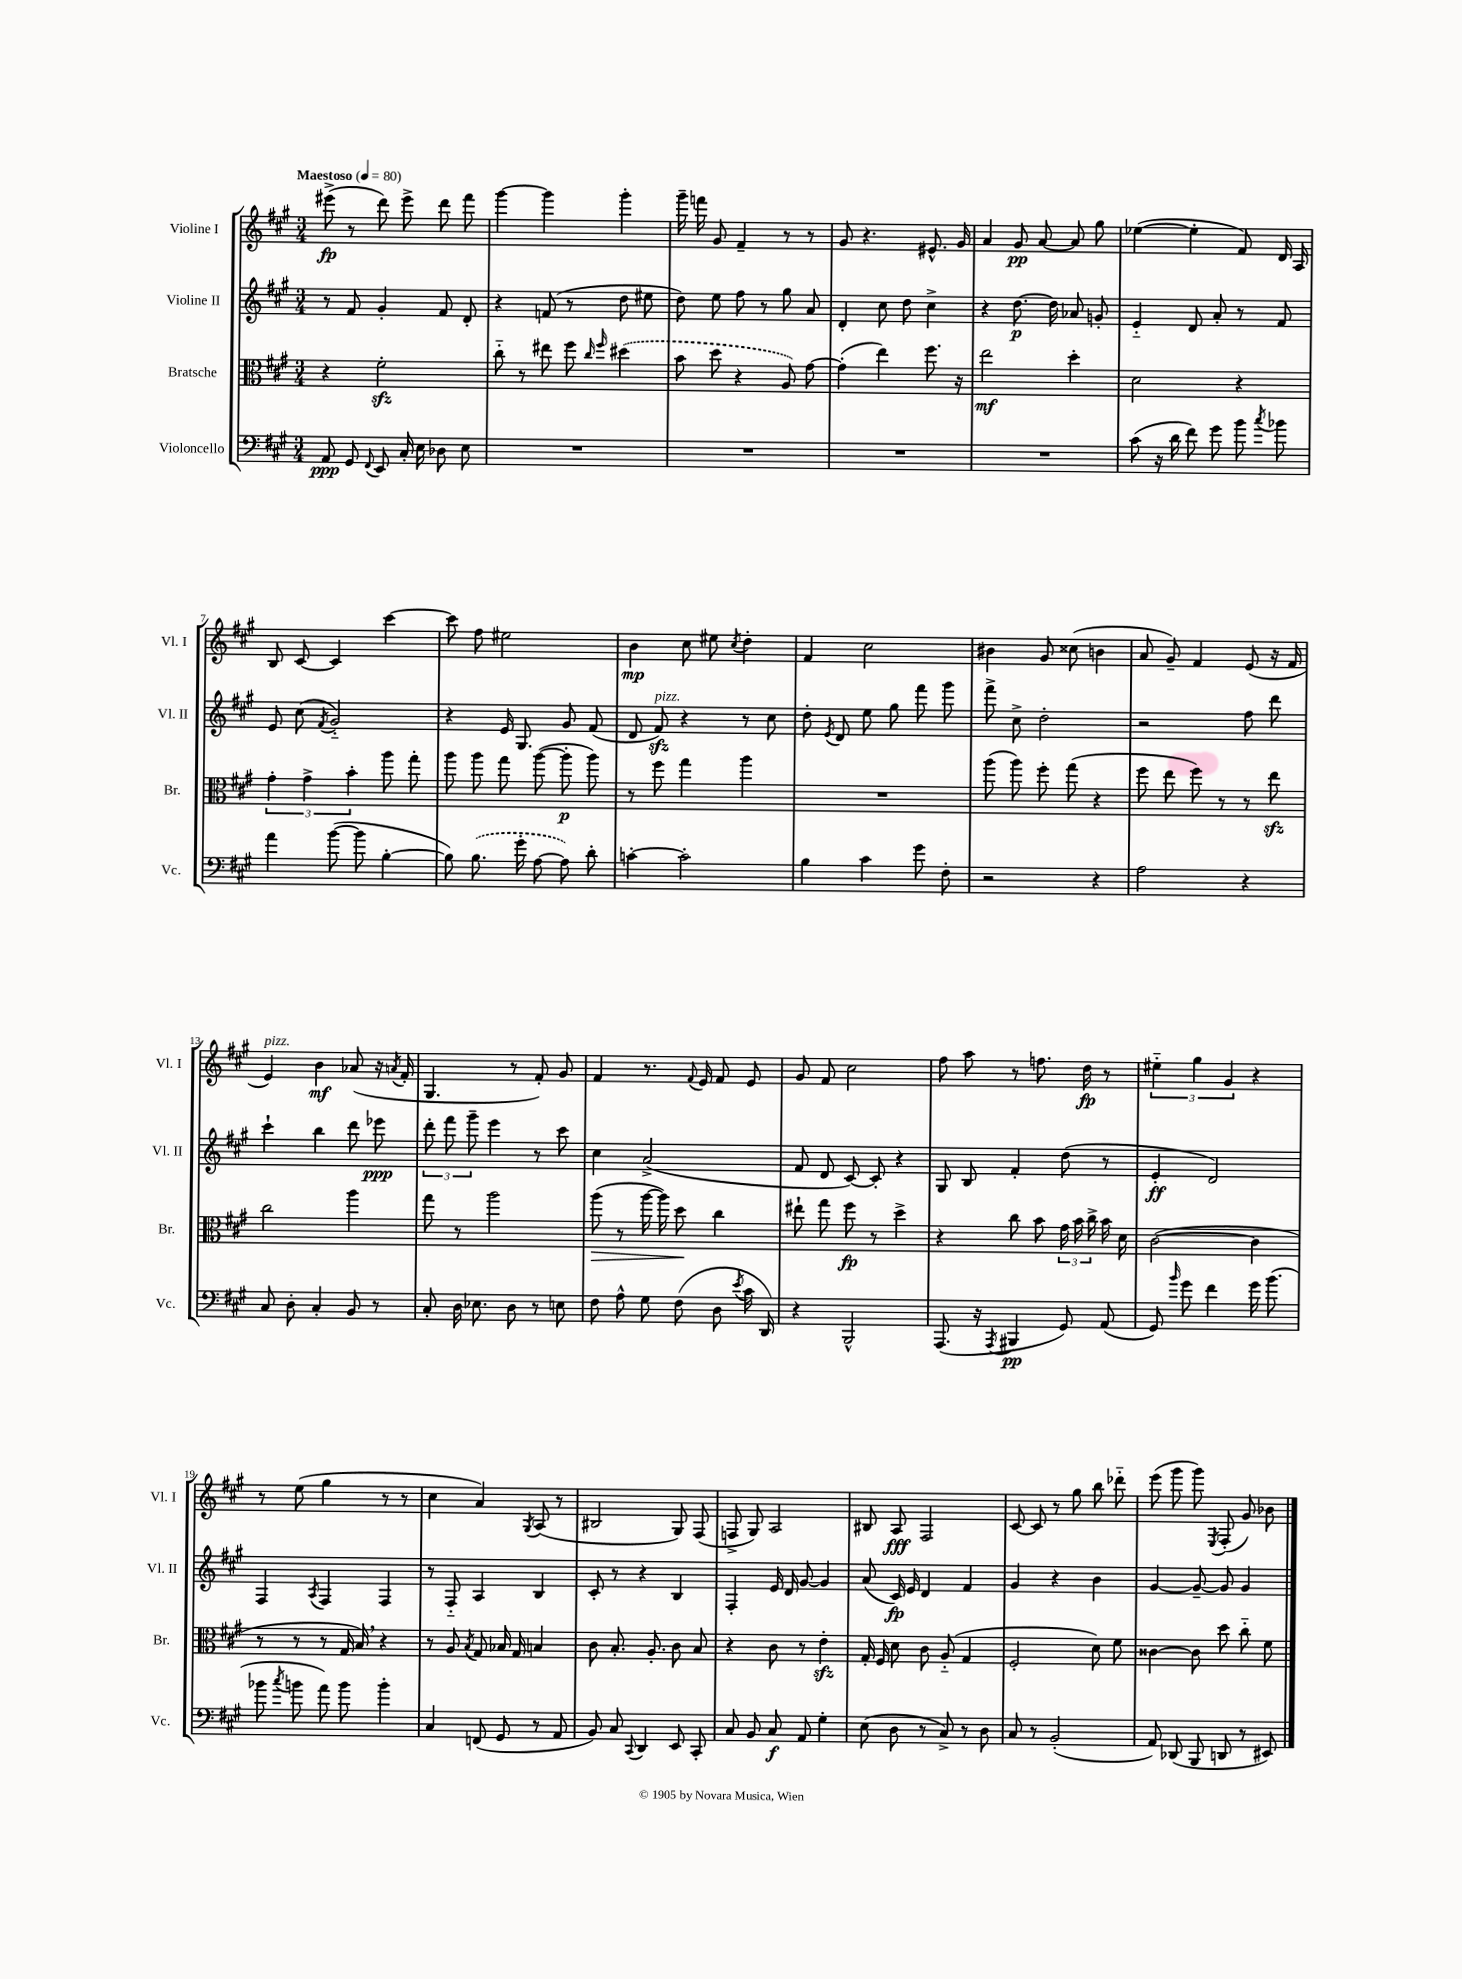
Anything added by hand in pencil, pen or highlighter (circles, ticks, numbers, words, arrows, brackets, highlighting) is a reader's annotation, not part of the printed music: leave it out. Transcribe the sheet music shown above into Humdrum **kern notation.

**kern	**dynam	**kern	**dynam	**kern	**dynam	**kern	**dynam
*part4	*part4	*part3	*part3	*part2	*part2	*part1	*part1
*staff4	*staff4	*staff3	*staff3	*staff2	*staff2	*staff1	*staff1
*I"Violoncello	*	*I"Bratsche	*	*I"Violine II	*	*I"Violine I	*
*I'Vc.	*	*I'Br.	*	*I'Vl. II	*	*I'Vl. I	*
*clefF4	*	*clefC3	*	*clefG2	*	*clefG2	*
*k[f#c#g#]	*	*k[f#c#g#]	*	*k[f#c#g#]	*	*k[f#c#g#]	*
*M3/4	*	*M3/4	*	*M3/4	*	*M3/4	*
*MM80	*	*MM80	*	*MM80	*	*MM80	*
=1	=1	=1	=1	=1	=1	=1	=1
!	!	!	!	!	!	!LO:TX:a:B:t=Maestoso	!
8AA/	ppp	4r	.	8r	.	(8eee#X^\	fp
8GG#/	.	.	.	8f#/	.	8r	.
8qqFF#/	.	.	.	.	.	.	.
8EE/	.	2f#zz'\	.	4g#'/	.	8ddd\)	.
16C#'/	.	.	.	.	.	8eee#^\	.
16E\	.	.	.	.	.	.	.
8D-X\	.	.	.	8f#/	.	8ddd\	.
8E\	.	.	.	8d'/	.	8fff#\	.
=2	=2	=2	=2	=2	=2	=2	=2
2.r	.	8cc#\	.	4r	.	[4ggg#\	.
.	.	8r	.	.	.	.	.
.	.	8ee#X\	.	(8fn/	.	4ggg#\]	.
.	.	8ff#\	.	8r	.	.	.
.	.	16qqcc#/	.	.	.	.	.
.	.	16qqff#/	.	.	.	.	.
.	.	(4dd#X\	.	8dd\	.	4ggg#'\	.
.	.	.	.	8ee#X\	.	.	.
=3	=3	=3	=3	=3	=3	=3	=3
2.r	.	8b\	.	8dd\)	.	16ggg#~\	.
.	.	.	.	.	.	16fffn\	.
.	.	8dd\	.	8ee\	.	8g#/	.
.	.	4r	.	8ff#\	.	4f#~/	.
.	.	.	.	8r	.	.	.
.	.	8A/)	.	8gg#\	.	8r	.
.	.	[8g#\	.	8a/	.	8r	.
=4	=4	=4	=4	=4	=4	=4	=4
2.r	.	(4g#'\]	.	4d'/	.	8g#/	.
.	.	.	.	.	.	4.r	.
.	.	4ee\)	.	8cc#\	.	.	.
.	.	.	.	8dd\	.	.	.
.	.	8.ff#\	.	4cc#^\	.	8.e#X^^/	.
.	.	16r	.	.	.	16g#/	.
=5	=5	=5	=5	=5	=5	=5	=5
2.r	.	2ee\	mf	4r	.	4a/	.
.	.	.	.	[8.dd\	p	8g#/	pp
.	.	.	.	.	.	[8a/	.
.	.	.	.	16dd\]	.	.	.
.	.	4dd'\	.	8a-X/	.	8a/]	.
.	.	.	.	8gn'/	.	8gg#\	.
=6	=6	=6	=6	=6	=6	=6	=6
(8c#\	.	2d\	.	4e/	.	([4ee-X\	.
16r	.	.	.	.	.	.	.
16d\	.	.	.	.	.	.	.
8f#\)	.	.	.	8d/	.	4ee-'\]	.
8g#\	.	.	.	8a'/	.	.	.
8b\	.	4r	.	8r	.	8f#/)	.
8qcc#/	.	.	.	.	.	.	.
8b-X\	.	.	.	8f#/	.	16d/	.
.	.	.	.	.	.	16A/	.
!!LO:LB:g=z
=7	=7	=7	=7	=7	=7	=7	=7
4a\	.	6g#'\	.	8e/	.	8B/	.
.	.	.	.	(8cc#\	.	[8c#/	.
.	.	6g#^\	.	.	.	.	.
.	.	.	.	8qf#/	.	.	.
([8b\	.	.	.	2g#/)	.	4c#/]	.
.	.	6b'\	.	.	.	.	.
8b\]	.	.	.	.	.	.	.
[4B'\	.	8aa\	.	.	.	[4ccc#\	.
.	.	8gg#'\	.	.	.	.	.
=8	=8	=8	=8	=8	=8	=8	=8
8B\])	.	8aa\	.	4r	.	8ccc#\]	.
(8.B\	.	8aa\	.	.	.	8ff#\	.
.	.	8gg#\	.	16e/	.	2ee#X\	.
16g#'\	.	.	.	8.G#/	.	.	.
[8A\	.	([8aa\	.	.	.	.	.
8A\])	.	8aa'\]	p	8g#/	.	.	.
8d'\	.	8aa\)	.	(8f#/	.	.	.
=9	=9	=9	=9	=9	=9	=9	=9
[4cn'\	.	8r	.	8d/	.	4b\	mp
!	!	!	!	!LO:TX:a:i:t=pizz.	!	!	!
.	.	8ff#\	.	8f#zz/)	.	.	.
2c'\]	.	4gg#\	.	4r	.	8cc#\	.
.	.	.	.	.	.	8ee#X\	.
.	.	.	.	.	.	8qcc#/	.
.	.	4aa\	.	8r	.	4dd'\	.
.	.	.	.	8cc#\	.	.	.
=10	=10	=10	=10	=10	=10	=10	=10
4B\	.	2.r	.	8dd'\	.	4f#/	.
.	.	.	.	8qe/	.	.	.
.	.	.	.	8d/	.	.	.
4c#\	.	.	.	8ee\	.	2cc#\	.
.	.	.	.	8gg#\	.	.	.
8g#\	.	.	.	8fff#\	.	.	.
8F#'\	.	.	.	8ggg#\	.	.	.
=11	=11	=11	=11	=11	=11	=11	=11
2r	.	(8aa\	.	8fff#^\	.	4b#X\	.
.	.	8aa\)	.	8cc#^\	.	.	.
.	.	8ff#'\	.	2dd'\	.	8g#/	.
.	.	(8gg#\	.	.	.	(8cc##X\	.
4r	.	4r	.	.	.	4bn\	.
=12	=12	=12	=12	=12	=12	=12	=12
2A\	.	8ff#\	.	2r	.	8a/	.
.	.	8ee\	.	.	.	8g#~/)	.
.	.	8ff#\)	.	.	.	4f#/	.
.	.	8r	.	.	.	.	.
4r	.	8r	.	8ff#\	.	(8e/	.
.	.	8eezz\	.	8ddd\	.	16r	.
.	.	.	.	.	.	16f#/	.
!!LO:LB:g=z
=13	=13	=13	=13	=13	=13	=13	=13
!	!	!	!	!	!	!LO:TX:a:i:t=pizz.	!
8C#/	.	2cc#\	.	4ccc#`\	.	4e/)	.
8D'\	.	.	.	.	.	.	.
4C#'/	.	.	.	4bb\	.	4b\	mf
8BB/	.	4aa\	.	8ddd\	.	(8a-X/	.
8r	.	.	.	8eee-X\	ppp	16r	.
.	.	.	.	.	.	8qan/	.
.	.	.	.	.	.	16f#'/	.
=14	=14	=14	=14	=14	=14	=14	=14
8C#'/	.	8gg#\	.	12ddd'\	.	4.G#/	.
.	.	.	.	12fff#\	.	.	.
16D\	.	8r	.	.	.	.	.
.	.	.	.	12ggg#~\	.	.	.
8.E-X\	.	.	.	.	.	.	.
.	.	2aa\	.	4eee\	.	.	.
8D\	.	.	.	.	.	8r	.
8r	.	.	.	8r	.	8f#'/)	.
8En\	.	.	.	8ccc#\	.	8g#/	.
=15	=15	=15	=15	=15	=15	=15	=15
!	!	!	!LO:HP:b	!	!	!	!
8F#\	.	(8aa\	>	4cc#\	.	4f#/	.
8A^^\	.	8r	.	.	.	.	.
8G#\	.	[16aa\	.	(2a^/	.	8.r	.
.	.	16aa\])	.	.	.	.	.
(8F#\	.	8dd\	.	.	.	.	.
.	.	.	.	.	.	8qqf#/	.
.	.	.	.	.	.	16e/	.
8D\	.	4cc#\	]	.	.	8f#/	.
8qe/	.	.	.	.	.	.	.
16c#\	.	.	.	.	.	8e/	.
16DD/)	.	.	.	.	.	.	.
=16	=16	=16	=16	=16	=16	=16	=16
4r	.	8ee#X`\	.	8f#/	.	8g#/	.
.	.	8gg#\	.	8d/	.	8f#/	.
2BBB^^/	.	8ff#\	fp	[8c#/)	.	2cc#\	.
.	.	8r	.	8c#'/]	.	.	.
.	.	4dd^\	.	4r	.	.	.
=17	=17	=17	=17	=17	=17	=17	=17
(8.AAA/	.	4r	.	8G#/	.	8ff#\	.
.	.	.	.	8B/	.	8aa\	.
16r	.	.	.	.	.	.	.
8qAAA/	.	.	.	.	.	.	.
4BBB#X/	pp	8cc#\	.	4f#'/	.	8r	.
.	.	8b\	.	.	.	8.ffn\	.
8GG#/)	.	24g#\	.	(8dd\	.	.	.
.	.	24b\	.	.	.	.	.
.	.	.	.	.	.	16dd\	fp
.	.	24cc#^\	.	.	.	.	.
(8AA/	.	16b\	.	8r	.	8r	.
.	.	16d\	.	.	.	.	.
=18	=18	=18	=18	=18	=18	=18	=18
8GG#/)	.	([2c#\	.	4e'/	ff	6ee#X\	.
16qqb/	.	.	.	.	.	.	.
8g#\	.	.	.	.	.	.	.
.	.	.	.	.	.	6gg#\	.
4f#\	.	.	.	2d/)	.	.	.
.	.	.	.	.	.	6g#/	.
16g#\	.	4c#\]	.	.	.	4r	.
(8.b\	.	.	.	.	.	.	.
!!LO:LB:g=z
=19	=19	=19	=19	=19	=19	=19	=19
8b-X\	.	8r	.	4F#/	.	8r	.
8qcc#/	.	.	.	.	.	.	.
8bn\	.	8r	.	.	.	(8ee\	.
.	.	.	.	8qA/	.	.	.
8a\)	.	8r	.	4F#/	.	4gg#\	.
8b\	.	16G#/	.	.	.	.	.
.	.	16B,/)	.	.	.	.	.
4b'\	.	4r	.	4F#/	.	8r	.
.	.	.	.	.	.	8r	.
=20	=20	=20	=20	=20	=20	=20	=20
4C#/	.	8r	.	8r	.	4cc#\	.
.	.	8A/	.	8F#/	.	.	.
.	.	8qB/	.	.	.	.	.
(8FFn/	.	8G#/	.	4A/	.	4a/)	.
8GG#/	.	16B-X/	.	.	.	.	.
.	.	16G#/	.	.	.	.	.
.	.	.	.	.	.	8qG#/	.
8r	.	4Bn/	.	4B/	.	(8A/	.
8AA/	.	.	.	.	.	8r	.
=21	=21	=21	=21	=21	=21	=21	=21
8BB/)	.	8c#\	.	8c#'/	.	2B#X/	.
8C#/	.	8.B'/	.	8r	.	.	.
8qqCC#/	.	.	.	.	.	.	.
4DD/	.	.	.	4r	.	.	.
.	.	8.A'/	.	.	.	.	.
8EE/	.	8c#\	.	4B/	.	8G#/)	.
8CC#'/	.	8B/	.	.	.	(8F#/	.
=22	=22	=22	=22	=22	=22	=22	=22
8C#/	.	4r	.	4F#'/	.	8Fn^/	.
8BB/	.	.	.	.	.	8G#/)	.
8C#/	f	8c#\	.	16e/	.	2A/	.
.	.	.	.	16d/	.	.	.
8AA/	.	8r	.	[8g#/	.	.	.
4G#'\	.	4ezz'\	.	4g#/]	.	.	.
=23	=23	=23	=23	=23	=23	=23	=23
(8E\	.	16G#'/	.	(8a/	.	8B#X/	.
.	.	16F#/	.	.	.	.	.
8D\	.	8d\	.	16c#/)	fp	8A/	fff
.	.	.	.	16e/	.	.	.
8r	.	8c#\	.	4d/	.	2F#/	.
8C#^/)	.	(8A/	.	.	.	.	.
8r	.	4G#/	.	4f#/	.	.	.
8D\	.	.	.	.	.	.	.
=24	=24	=24	=24	=24	=24	=24	=24
8C#/	.	2F#'/	.	4g#/	.	[8c#/	.
8r	.	.	.	.	.	8c#/]	.
(2BB'/	.	.	.	4r	.	8r	.
.	.	.	.	.	.	8gg#\	.
.	.	8d\)	.	4b\	.	8bb\	.
.	.	8f#\	.	.	.	8ddd-X\	.
=25	=25	=25	=25	=25	=25	=25	=25
8AA/)	.	[4c##X\	.	[4g#/	.	(8eee\	.
(8DD-X/	.	.	.	.	.	8ggg#\	.
8BBB/	.	8c##\]	.	8g#~/_	.	8ggg#\)	.
.	.	.	.	.	.	8qE/	.
8DDn/	.	8dd\	.	8g#/]	.	(8F#'/	.
8r	.	8cc#\	.	4g#/	.	8g#/)	.
8EE#X/)	.	8f#\	.	.	.	8b-X\	.
==	==	==	==	==	==	==	==
*-	*-	*-	*-	*-	*-	*-	*-
